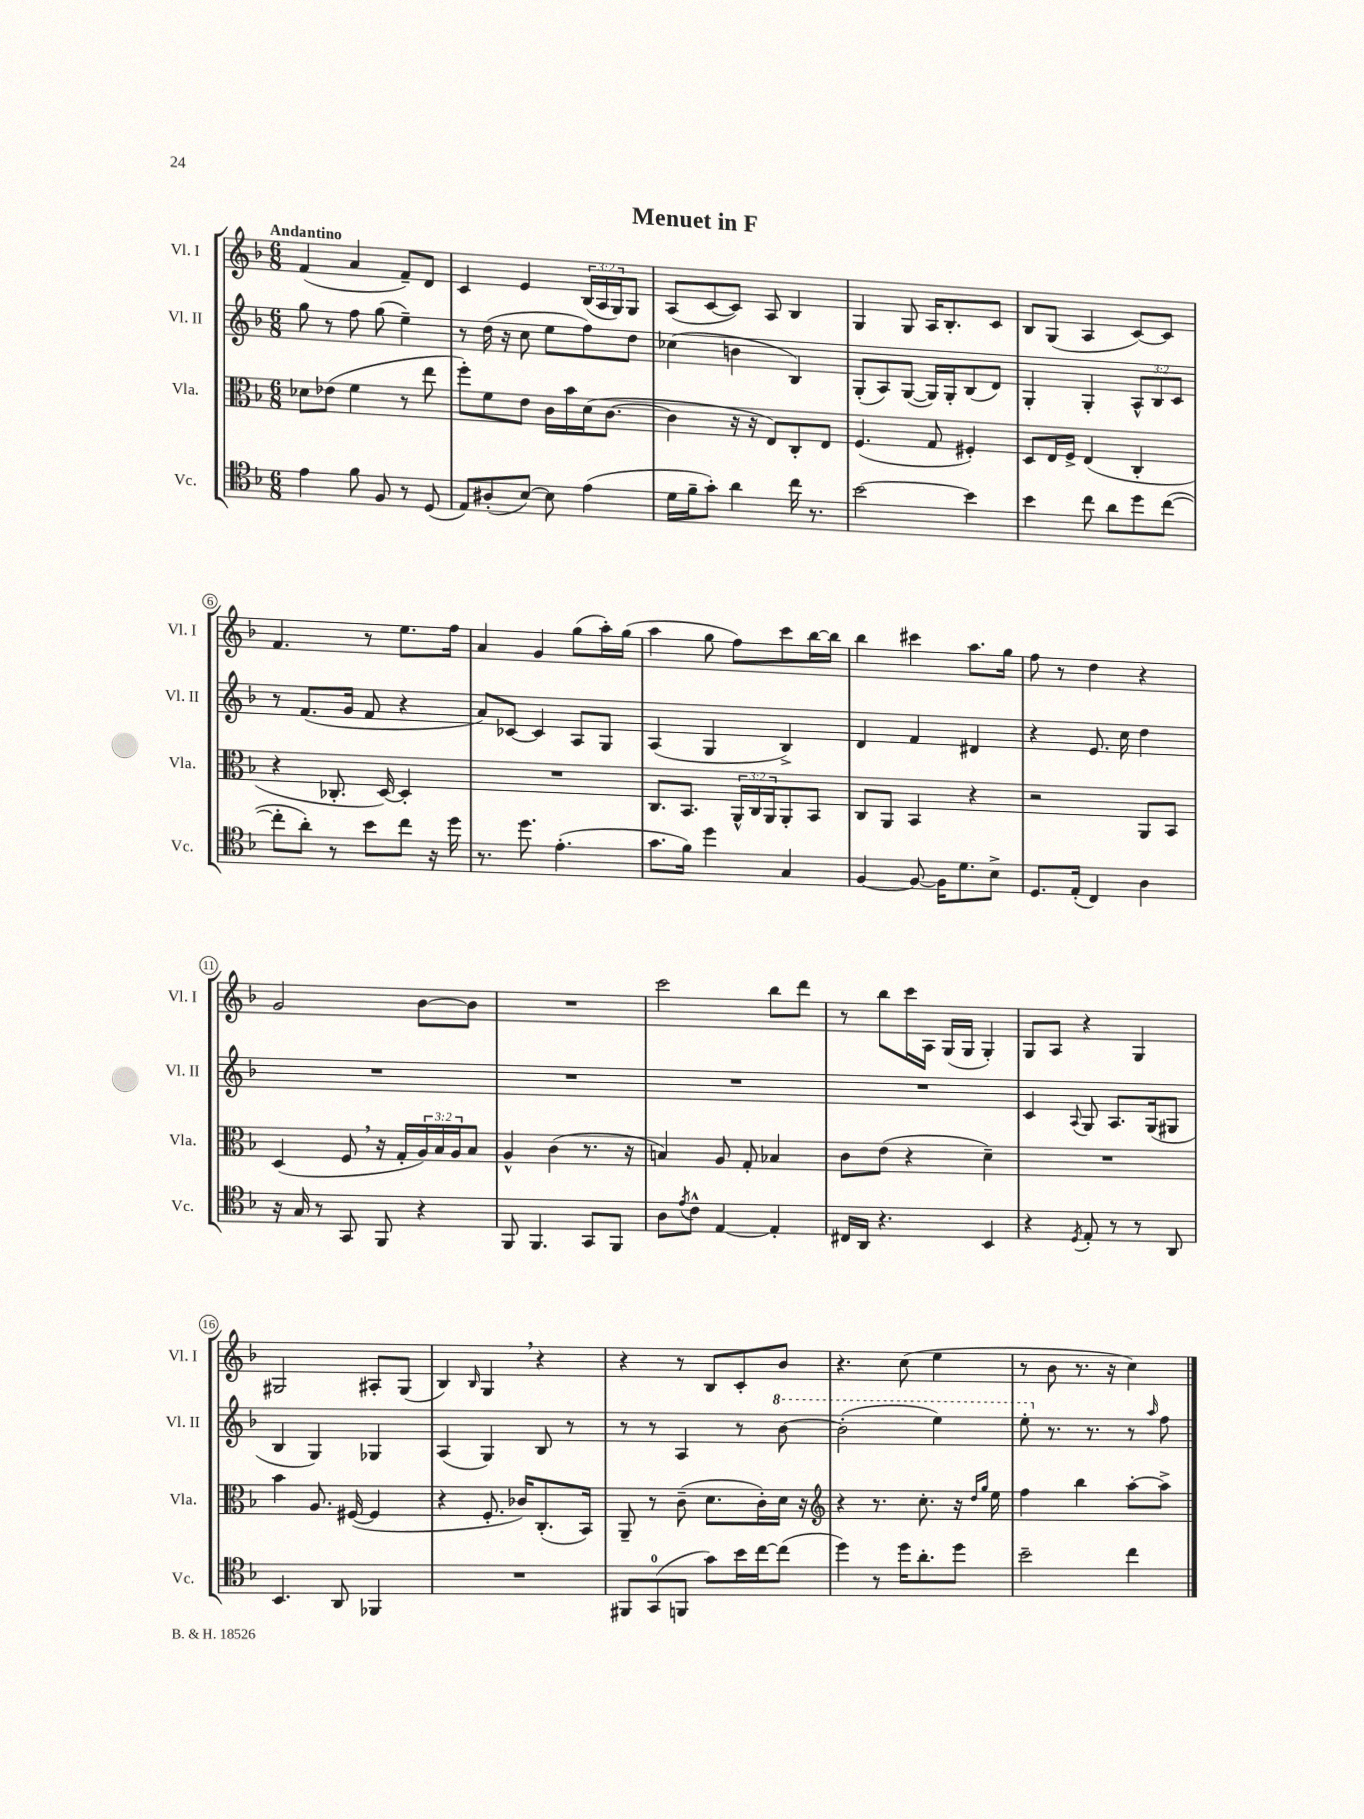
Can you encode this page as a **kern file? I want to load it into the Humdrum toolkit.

**kern	**kern	**kern	**kern
*staff4	*staff3	*staff2	*staff1
*clefC4	*clefC3	*clefG2	*clefG2
*k[b-]	*k[b-]	*k[b-]	*k[b-]
*M6/8	*M6/8	*M6/8	*M6/8
4e	8d-	8gg	(4f
.	(8e-	8r	.
8f	4f	8ff	4a
8F	.	(8gg	.
8r	8r	4ee~)	8f~)
(8D	8ee	.	8d
=	=	=	=
8E)	8ff')	8r	4c
(8A#'	8f	(16dd	.
.	.	16r	.
[8B-)	8e	8cc	4e
8B-]	16c	8ee	.
.	16b-	.	.
(4e	(16d	8ff)	(24B-
.	.	.	24A
.	[8.c	.	.
.	.	.	24G)
.	.	8dd	8G
=	=	=	=
16d	4c]	(4cc-	(8A
16f~	.	.	.
8g')	.	.	[8c
4a	16r	4b	8c])
.	16r	.	.
.	8E)	.	8A
16cc	8C'	4B-)	4B-
8.r	.	.	.
.	8E	.	.
=	=	=	=
[2b-	(4.F	(8G'	4G
.	.	8A)	.
.	.	([8G	8G
.	8G	16G])	16A
.	.	16G'	8.B-'
4b-]	4F#')	(8B-	.
.	.	8d)	8c
=	=	=	=
4b-	8D	4G'	8B-
.	16E	.	(8G
.	16F^	.	.
8cc	(4E	4G'	4A
8a	.	.	.
8dd	4C'	12A^^	[8c)
.	.	12B-	.
([8cc	.	.	8c]
.	.	12c	.
=	=	=	=
8cc']	4r	8r	4.f
8a')	.	(8.f	.
8r	8.C-'	.	.
.	.	16g	.
8b-	.	8f	8r
.	[16D)	.	.
8cc	4D']	4r	8.ee
16r	.	.	.
16dd	.	.	16ff
=	=	=	=
8.r	2.r	8a)	4a
.	.	[8c-	.
8.dd	.	.	.
.	.	4c-]	4g
(4.e'	.	.	.
.	.	8A	(8gg
.	.	8G	16aa')
.	.	.	(16gg
=	=	=	=
8.g	8.C	(4A	4aa
16f)	8.BB-	.	.
4dd	.	4G	8gg
.	24AA^^	.	8ff)
.	24C	.	.
.	24AA	.	.
4G	8AA'	4B-^)	8ccc
.	8BB-	.	[16bb-
.	.	.	16bb-]
=	=	=	=
[4F	8C	4d	4bb-
.	8AA	.	.
8F_	4BB-	4f	4ccc#
16F]	.	.	.
8.d	.	.	.
.	4r	4d#	8.aa
8B-^	.	.	.
.	.	.	16gg
=	=	=	=
8.D	2r	4r	8ff
.	.	.	8r
(16E'	.	.	.
4C)	.	8.e	4dd
.	.	16cc	.
4A	8AA	4dd	4r
.	8BB-	.	.
=	=	=	=
16r	(4D	2.r	2g
16G	.	.	.
8r	.	.	.
8GG	8F	.	.
8FF	16r	.	.
.	16G'	.	.
4r	24A)	.	[8b-
.	24B-	.	.
.	24A	.	.
.	8B-	.	8b-]
=	=	=	=
8FF	4A^^	2.r	2.r
4.FF	.	.	.
.	(4c	.	.
8GG	8.r	.	.
8FF	.	.	.
.	16r	.	.
=	=	=	=
8A	4B)	2.r	2ccc
8qe	.	.	.
8c^^	.	.	.
[4E	8A	.	.
.	8G'	.	.
4E']	4B-	.	8bb-
.	.	.	8ddd
=	=	=	=
16C#	8c	2.r	8r
16AA	.	.	.
4.r	(8e	.	8bb-
.	4r	.	16ccc
.	.	.	16A
.	.	.	(16G
.	.	.	16G
4BB-	4d~)	.	4G')
=	=	=	=
4r	2.r	4c	8G
.	.	.	8A
8qD	.	8qqA	.
8E'	.	8G	4r
8r	.	8.A	.
8r	.	.	4G
.	.	(16G	.
8AA	.	8G#	.
=	=	=	=
4.BB-	4b-	4B-	2G#
.	8.A	4G)	.
8AA	.	.	.
.	([16F#	.	.
4FF-	4F#]	4G-	8A#'
.	.	.	(8G#
=	=	=	=
2.r	4r	(4A	4B-)
.	.	.	16qqB-
.	8.F'	4G)	4G
.	16c-)	.	.
.	(8.C'	8B-	4r
.	.	8r	.
.	16BB-)	.	.
=	=	=	=
8FF#	8AA~	8r	4r
(8GG	8r	8r	.
8FF	(8c~	4A	8r
8g)	8.d	.	8B-
16b-	.	8r	8c'
[16cc	16c')	.	.
(8cc]	16d	[8bb-	8b-
.	16r	.	.
=	=	=	=
*	*clefG2	*	*
4dd)	4r	(2bb-']	4.r
8r	8.r	.	.
16dd	.	.	(8cc
8.a'	8.cc'	.	.
.	.	4eee)	4ee
8dd	16r	.	.
.	16qqdd	.	.
.	16qqgg	.	.
.	16ee	.	.
=	=	=	=
2b-~	4ff	8eee'	8r
.	.	8.r	8b-
.	4bb-	.	8.r
.	.	8.r	.
.	.	.	16r
4cc	[8aa'	8r	4cc)
.	.	16qqaa	.
.	8aa^]	8ff	.
==	==	==	==
*-	*-	*-	*-
